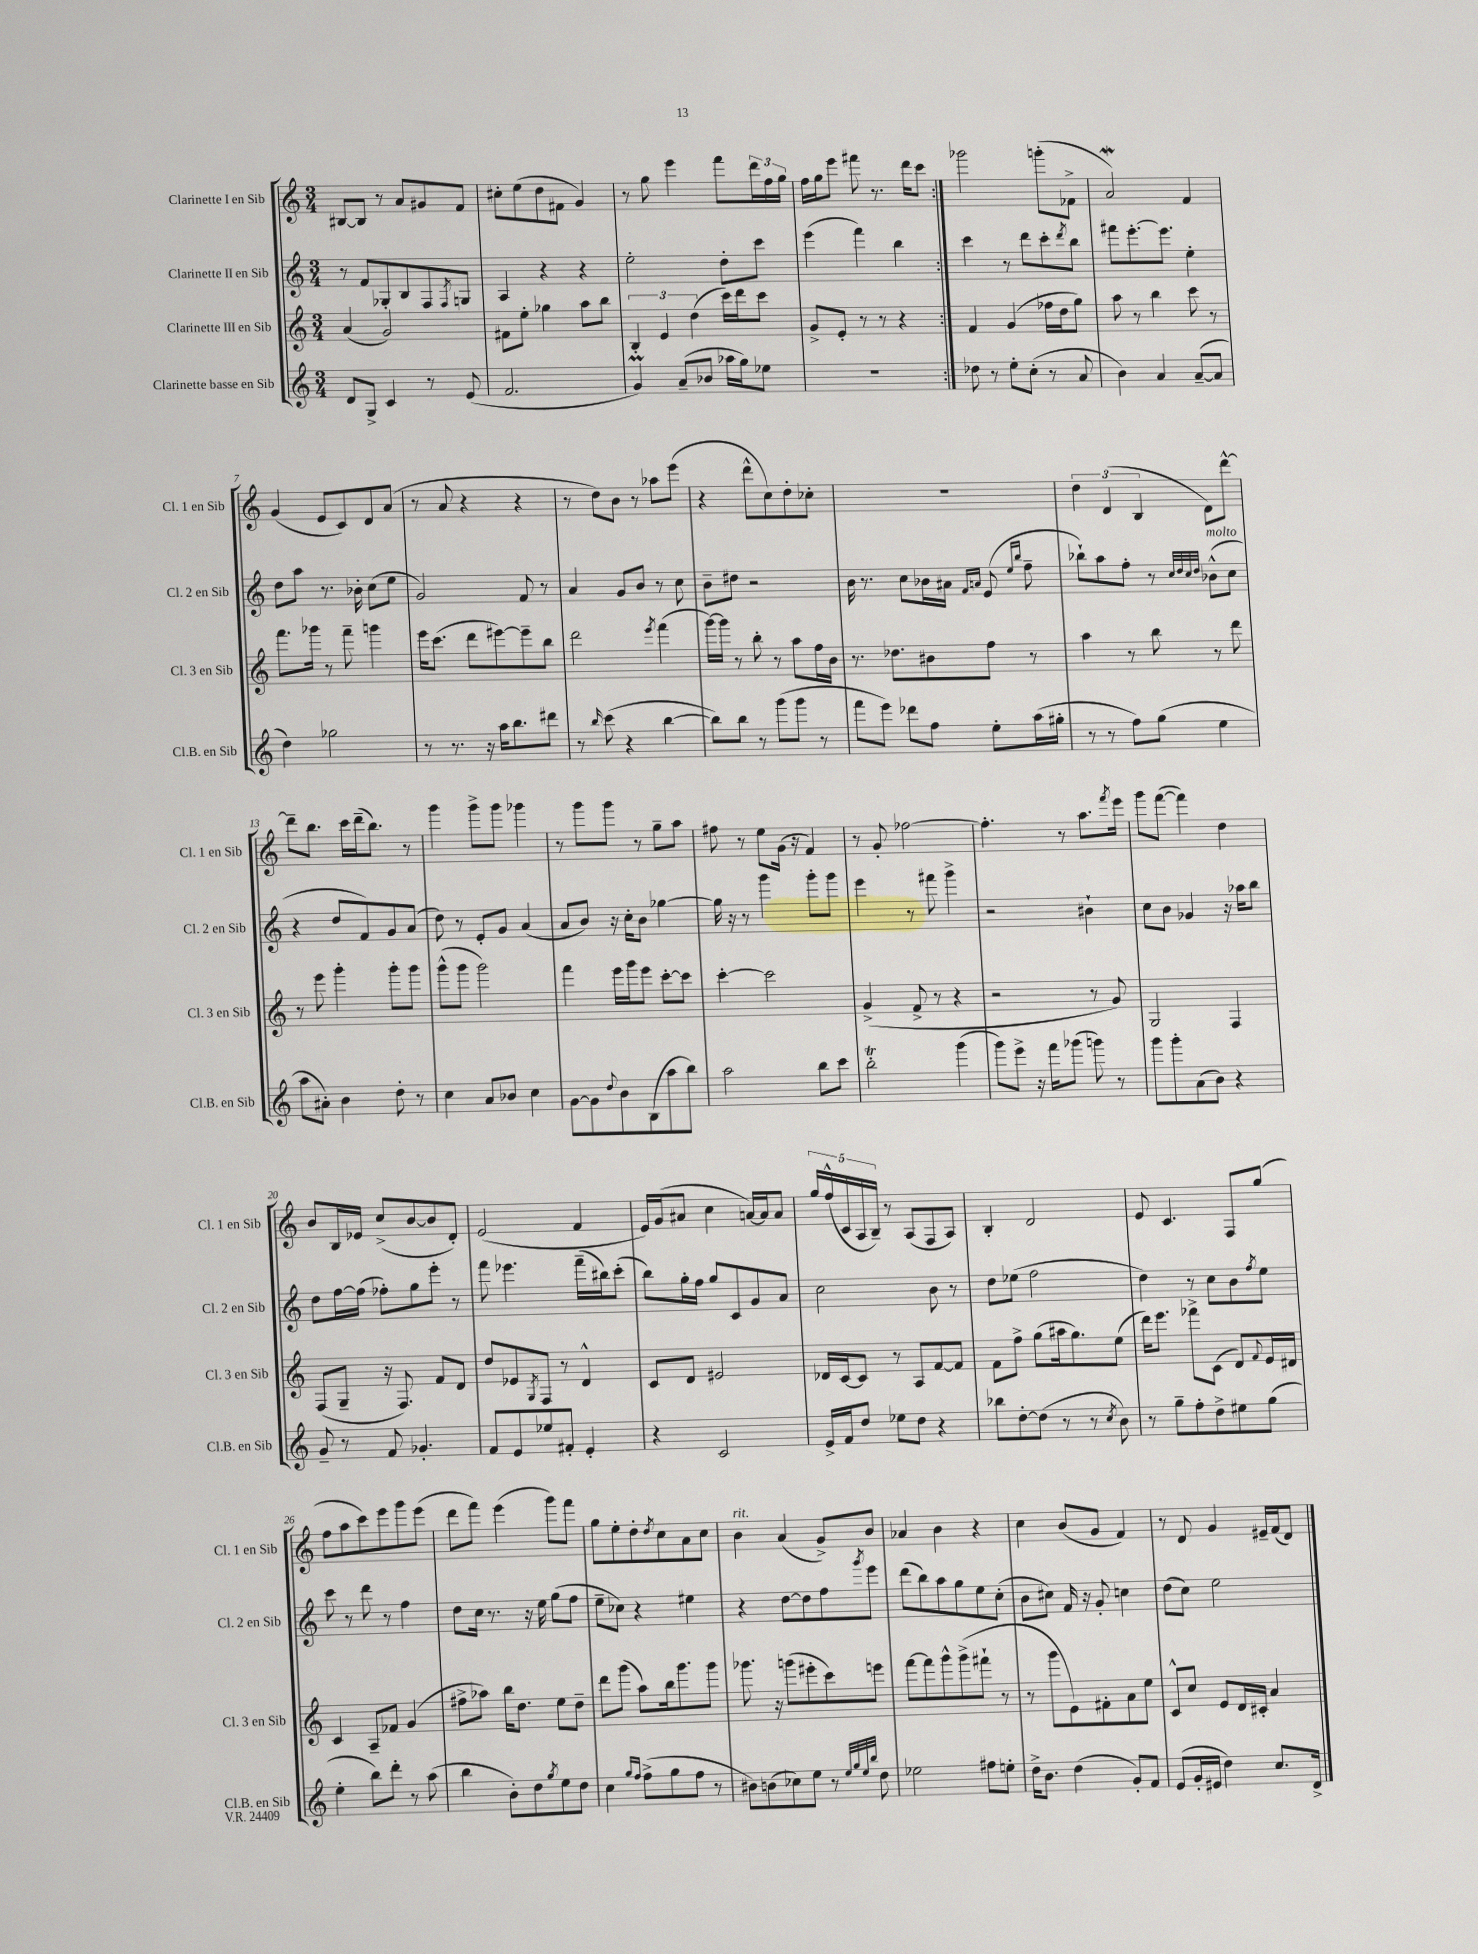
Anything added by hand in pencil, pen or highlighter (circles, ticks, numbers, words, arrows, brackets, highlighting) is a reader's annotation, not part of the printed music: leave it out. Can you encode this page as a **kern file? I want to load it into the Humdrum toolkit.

**kern	**kern	**kern	**kern
*staff4	*staff3	*staff2	*staff1
*clefG2	*clefG2	*clefG2	*clefG2
*k[]	*k[]	*k[]	*k[]
*M3/4	*M3/4	*M3/4	*M3/4
8d	(4a	8r	[8B#
8G^	.	8f	8B#]
4c	2g)	8G-'	8r
.	.	8B	8a
8r	.	8F	8g#
.	.	8qF	.
(8e	.	8G	8f
=	=	=	=
2.f	8f#	4A	8cc#'
.	8ee'	.	(8ee
.	4gg-	4r	8dd
.	.	.	8f#
.	8aa	4r	4g)
.	8bb	.	.
=	=	=	=
4g)	6B'	2ee'	8r
.	.	.	8gg
.	6e	.	.
(8a~	.	.	4eee
.	(6dd	.	.
8b-	.	.	.
16aa-	16ccc)	8dd'	8fff
16gg)	16ddd	.	.
8ee-	8ccc	8ccc	24ddd
.	.	.	24ff
.	.	.	24gg
=	=	=	=
2.r	8g^	(4eee	16ff
.	.	.	16gg
.	8e'	.	8eee
.	8r	4fff)	8fff#
.	8r	.	8.r
.	4r	4bb	.
.	.	.	16ddd
.	.	.	8ccc
=:|!	=:|!	=:|!	=:|!
8dd-	4f	4ccc	2ggg-
8r	.	.	.
8ee'	(4g	8r	.
(8cc'	.	8ddd	.
8r	16ff-	8ccc'	(8ggg'
.	16dd	.	.
.	.	8qddd	.
8a	8gg)	8bb	8f-^
=	=	=	=
4b)	8aa	8fff#	2a)
.	8r	[8.eee'	.
4a	4bb	.	.
.	.	8.eee]	.
([8a~	8ccc	4ee'	4f
8a]	8r	.	.
=	=	=	=
4dd)	8.fff	8dd	(4g
.	.	8aa	.
.	16ggg-	.	.
2gg-	8r	8.r	8e
.	8fff~	.	8c)
.	.	16b-'	.
.	4ggg	(8cc	8d
.	.	8ee	(8a
=	=	=	=
8r	16eee	2g)	8r
.	(8.ccc	.	.
8.r	.	.	8a
.	8ddd	.	4r
16r	.	.	.
16aa	[8eee#)	.	.
8.bb	.	.	.
.	8eee#~]	8f	4r
8ddd#	8bb	8r	.
=	=	=	=
8r	2ddd	4a	8r
16qqbb	.	.	.
(8ccc	.	.	8dd)
4r	.	8g	8b
.	.	8b	8r
.	8qeee	.	.
[4bb	(4fff	8r	8aa-
.	.	8cc	(8eee
=	=	=	=
8bb])	[16ggg)	8b~	4r
.	16ggg]	.	.
8bb	8r	8dd#	.
8r	8bb'	2r	8ddd^^
(8ggg	8r	.	8cc)
8ggg	8aa	.	8dd'
8r	16ff	.	8cc-'
.	16b	.	.
=	=	=	=
8fff	8.r	16b	2.r
.	.	8.r	.
8eee)	.	.	.
.	8.dd-	.	.
8ddd-	.	8cc	.
8ff	8b#	16b-	.
.	.	16a#	.
.	.	16qqf	.
.	.	16qqa	.
8ee'	8ff	(8e	.
.	.	16qqee	.
.	.	16qqbb	.
(16aa	8r	8ff~	.
16gg#'	.	.	.
=	=	=	=
8r	4aa	8bb-`)	6dd
8r	.	8aa	.
.	.	.	(6d
8ff)	8r	8ff'	.
.	.	.	6B
(8gg	8bb	8r	.
.	.	32qqcc	.
.	.	32qqdd	.
.	.	32qqcc	.
.	.	32qqdd	.
4ee	8r	(8b-^^	8d)
.	8ddd	8cc	[8ddd^^
=	=	=	=
8aa	8r	4r	8ddd~]
8a#')	8eee	.	8.bb
4b	4ggg'	8dd	.
.	.	.	16ccc
.	.	8f)	(16ddd~
.	.	.	8.bb)
8dd'	8ggg'	8g	.
8r	8ggg	(8a	8r
=	=	=	=
4cc	(8ggg^^	8dd)	4ggg
.	8ggg	8r	.
8a	2ggg)	8e'	8ggg^
8b-	.	8g	8ggg
4cc	.	(4a	4ggg-
=	=	=	=
[8g	4fff	8a	8r
8g]	.	8b)	8ggg
8qqdd	.	.	.
8b	16eee	16r	8ggg
.	16ggg	16cc'	.
(8B	8eee	8b	8r
8aa	[8ccc'	[4gg-	8gg~
8bb)	8ccc]	.	8aa
=	=	=	=
2aa	[4ccc'	16gg-]	8ff#
.	.	16r	.
.	.	8r	8r
.	2ccc]	4ggg	8ee
.	.	.	(16g
.	.	.	16r
8bb	.	8ggg'	4f)
8ccc	.	8ggg	.
=	=	=	=
2bb'	(4g^	4eee	8r
.	.	.	8g'
.	8f^	8r	[2ff-
.	8r	8fff#	.
(4ggg	4r	4ggg^	.
=	=	=	=
8ggg)	2r	2r	4.ff-']
8eee^	.	.	.
16r	.	.	.
16fff	.	.	.
(8ggg-	.	.	8r
8ggg)	8r	4b#`	8.aa
8r	8g)	.	.
.	.	.	8qfff
.	.	.	16eee
=	=	=	=
8ggg	2G	8cc	8ggg
8ggg'	.	8b	([8fff
(8a	.	4g-	4fff])
8b)	.	.	.
4r	4F	16r	4dd
.	.	16aa-	.
.	.	8bb	.
=	=	=	=
8g~	(8F	8dd	8b
8r	8G~	[16ff	16B
.	.	(16ff]	16e-
8f	16r	8ff-')	(8cc^
.	8.F)	.	.
4.g-'	.	8gg	[8b
.	8f	8eee'	8b]
.	8d	8r	8d')
=	=	=	=
8f	8dd	8fff	(2e
8e	8e-	4.eee-	.
.	8qG	.	.
8ee-	8F	.	.
8f#'	8r	.	.
4e'	4d^^	(16fff~	4f
.	.	16bb#)	.
.	.	(8ccc'	.
=	=	=	=
4r	8c	8bb)	16e)
.	.	.	(16g
.	8d	16gg'	8a#
.	.	16ff	.
2c	2e#	8gg	4cc
.	.	8c	.
.	.	8g	[16a)
.	.	.	16a]
.	.	8a	8a
=	=	=	=
16e^	16d-	2cc	20gg
.	.	.	(20ff^^
16f	[16c	.	.
.	.	.	20c
8dd	8c]	.	.
.	.	.	20A
.	.	.	20B~)
8ee-	8r	.	8r
8dd	8A	.	(8A
4r	[8f	8b	8F
.	8f]	8r	8A)
=	=	=	=
8bb-	8f	8dd	4B'
[8dd'	8ff^	(8ee-	.
(8dd]	(8gg	2ff	2d
8r	16aa#	.	.
.	8.gg)	.	.
8r	.	.	.
8qcc	.	.	.
8b)	(8ee	.	.
=	=	=	=
8r	16ddd)	4dd)	8e
.	8.eee	.	.
8gg~	.	.	4.c
8ff'	8fff-^	8r	.
8dd^	(8c	8cc	.
8ee#	8d)	8b	8F
.	8qqf	8qff	.
(8gg	16e	8ee	(8gg
.	16d#	.	.
=	=	=	=
4ee'	4c	8ccc	8ff
.	.	8r	8aa
8bb)	8A~	8ddd	8ccc)
8ddd'	8f-	8r	8eee
8r	(4g	4ff	8ggg
(8aa	.	.	(8eee
=	=	=	=
4bb	8ff#^	8dd	8ddd
.	8aa-)	16cc	8fff)
.	.	8.r	.
8b')	16bb	.	(4eee
.	8.dd	.	.
8dd	.	16r	.
.	.	16ee	.
8qgg	.	.	.
8ee	8ee	(8gg	8ggg)
8dd	8dd~	8ff	8fff
=	=	=	=
4cc	8ddd	8ee~	8gg
.	(8ggg	8cc-)	8ee'
16qqgg	.	.	.
16qqff	.	.	.
(8ff^	8aa)	4r	8dd'
.	.	.	8qdd
8gg	16bb	.	8cc
.	8.ggg	.	.
8ff	.	4ee#	8a
8r	8ggg	.	8cc
=	=	=	=
8b#)	8.ggg-	4r	4b
(8b	.	.	.
.	16r	.	.
8cc-)	(8ggg	[8dd	(4a
8ee	8eee#'	8dd]	.
8r	8ccc)	8ff	8g^)
32qqee	.	.	.
32qqgg	.	.	.
32qqee	.	.	.
32qqbb	.	8qggg	.
8dd	8eee	8eee	8b
=	=	=	=
2ee-	[8fff	(8ddd	4a-
.	8fff]	8bb)	.
.	8ggg^^	8aa	4b
.	(8ggg^	8gg	.
8ff#	8fff#`	8ee	4r
8ee'	8r	(8cc'	.
=	=	=	=
16dd^	8r	8b	4cc
8.b	.	.	.
.	8ggg	8cc#)	.
(4dd	8e)	16f	(8b
.	.	16r	.
.	8f#'	8g'	8g
8g')	8a	4cc	4f)
8f	8ee	.	.
=	=	=	=
(8e	8c^^	(8dd	8r
16g'	8cc	8cc)	8d
16e#	.	.	.
4dd)	8e	2ee	4g
.	16d	.	.
.	16c#'	.	.
8.cc	4a	.	16e#~
.	.	.	(16f
.	.	.	8d)
16d^	.	.	.
==	==	==	==
*-	*-	*-	*-
